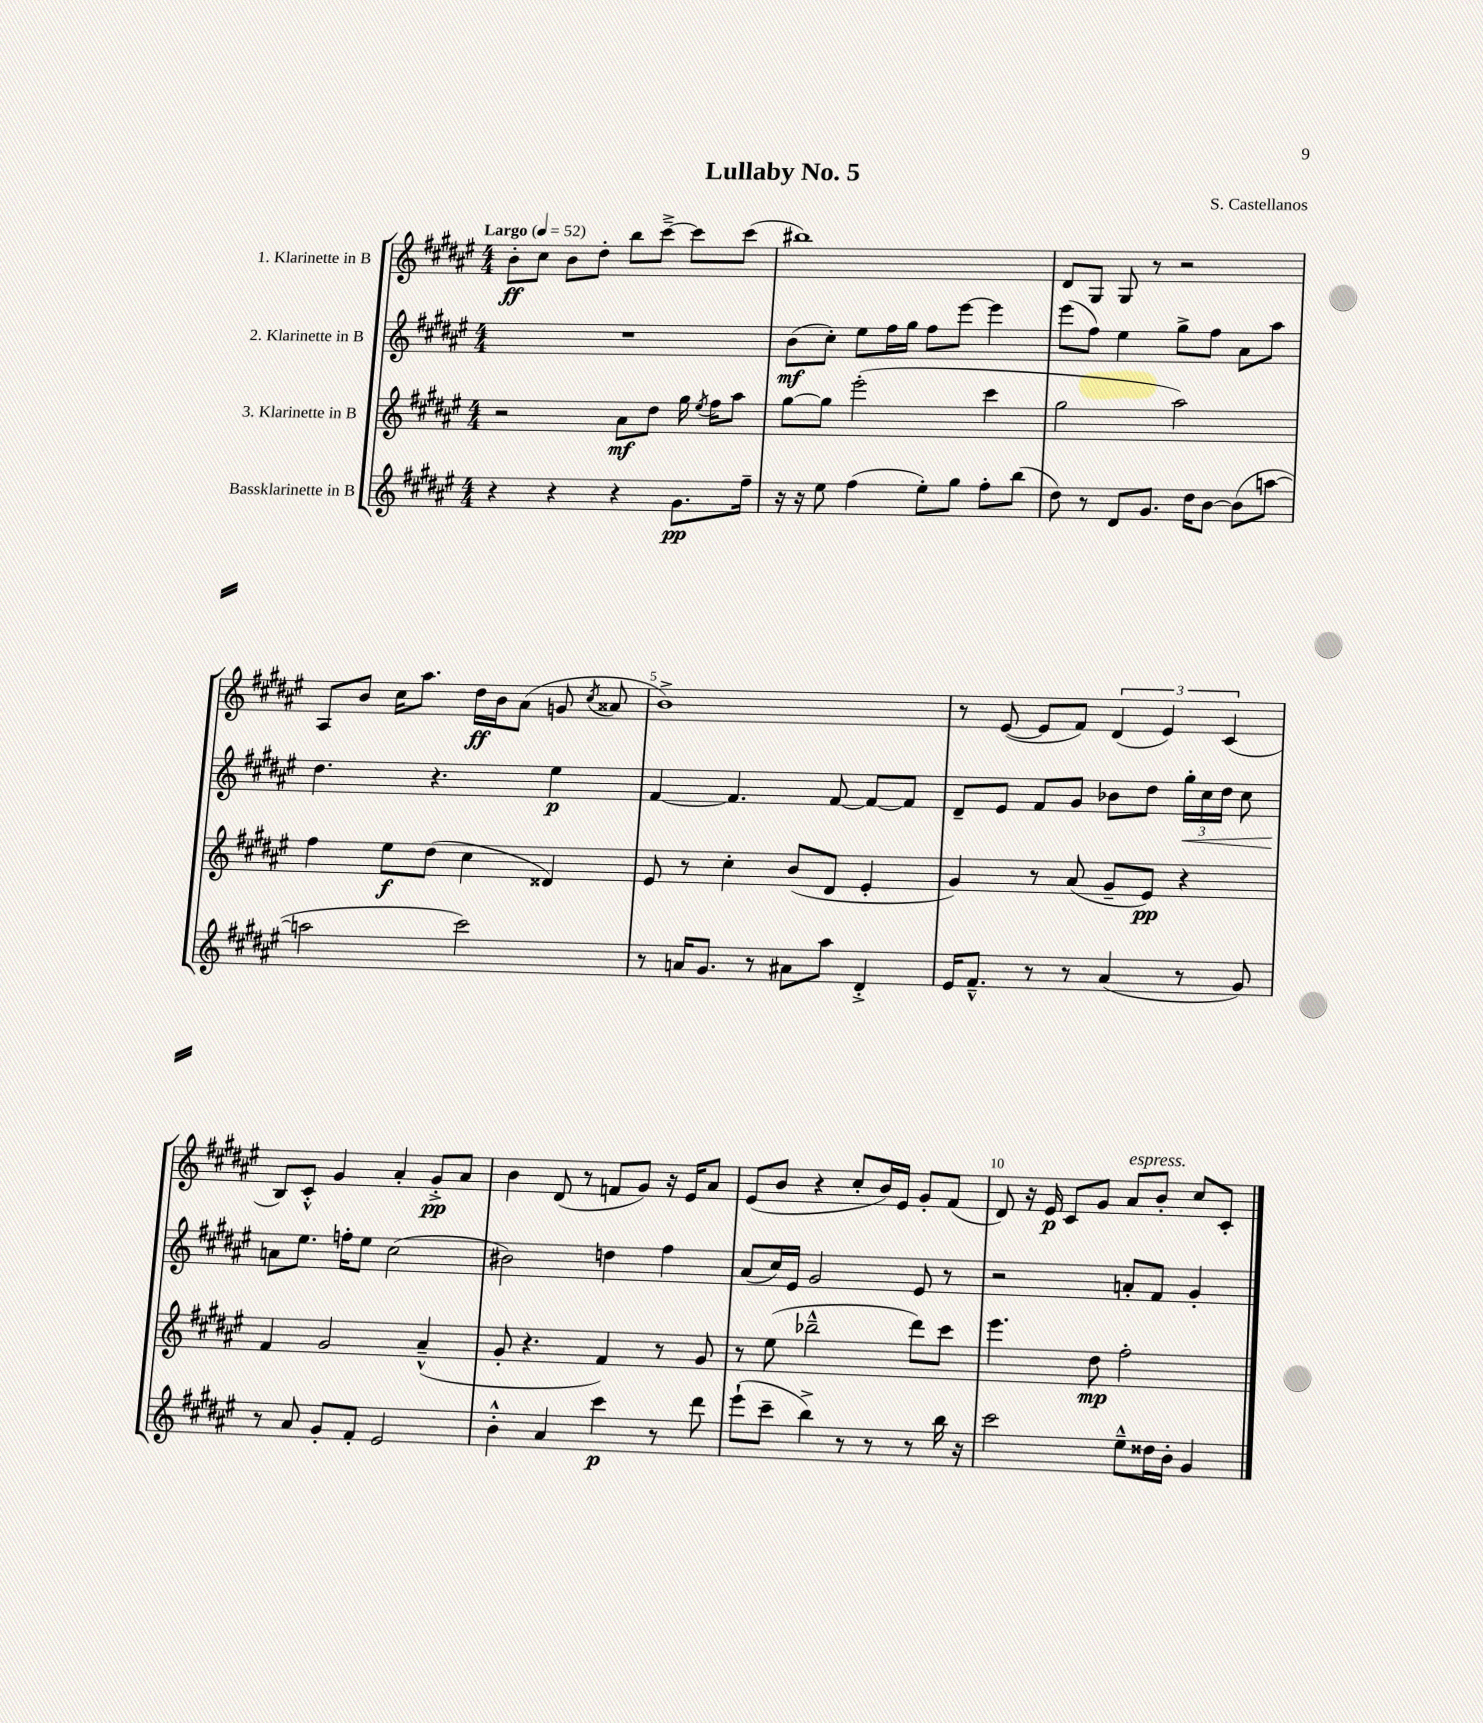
\header { title = "Lullaby No. 5" composer = "S. Castellanos" }
<<
\new StaffGroup <<
\new Staff = "s0" \with { instrumentName = "1. Klarinette in B" } {
    \clef treble \key fis \major \numericTimeSignature \time 4/4 \tempo "Largo" 4 = 52
    \autoBeamOff b'8[-.\ff cis''8] b'8[ dis''8]-. b''8[ cis'''8]~---> cis'''8[ cis'''8]( |
    bis''1) |
    dis'8[ gis8] gis8 r8 r2 |
    ais8[ b'8] cis''16[ ais''8.] dis''16[\ff b'16 ais'8]( g'8 \acciaccatura { cis''8 } aisis'8 |
    b'1->) |
    r8 eis'8~( eis'8[ fis'8]) \tuplet 3/2 { dis'4( eis'4) cis'4( } |
    b8[) cis'8]-.-^ gis'4 ais'4-. gis'8[-.->\pp ais'8] |
    b'4 dis'8( r8 f'8[ gis'8]) r16 eis'16[ ais'8] |
    eis'8[( b'8] r4 cis''8[-. b'16) eis'16] gis'8[-. fis'8]( |
    dis'8) r16 eis'16\p cis'8[ gis'8] ais'8[^\markup { \italic "espress." } b'8]-. cis''8[ cis'8]-. \bar "|." |
}
\new Staff = "s1" \with { instrumentName = "2. Klarinette in B" } {
    \clef treble \key fis \major \numericTimeSignature \time 4/4
    \autoBeamOff R1 |
    b'8[\mf( cis''8]-.) eis''8[ fis''16 gis''16] fis''8[ eis'''8]~ eis'''4 |
    eis'''8[( fis''8]) eis''4 gis''8[-> fis''8] ais'8[ ais''8] |
    dis''4. r4. eis''4\p |
    fis'4~ fis'4. fis'8~ fis'8[~ fis'8] |
    dis'8[-- eis'8] fis'8[ gis'8] bes'8[ dis''8] \tuplet 3/2 { gis''16[-.\< cis''16 dis''16] } cis''8 |
    a'8[\! eis''8.] f''16[-. eis''8] cis''2( |
    bis'2) d''4 fis''4 |
    ais'8[( cis''16) eis'16] gis'2 eis'8 r8 |
    r2 a'8[-. fis'8] gis'4-. \bar "|." |
}
\new Staff = "s2" \with { instrumentName = "3. Klarinette in B" } {
    \clef treble \key fis \major \numericTimeSignature \time 4/4
    \autoBeamOff r2 ais'8[\mf dis''8] gis''16 \acciaccatura { eis''8 } fis''16[ ais''8] |
    gis''8[~ gis''8] eis'''2-.( cis'''4 |
    gis''2 ais''2) |
    fis''4 eis''8[\f dis''8]( cis''4 disis'4) |
    eis'8 r8 cis''4-. b'8[( dis'8] eis'4-. |
    gis'4) r8 ais'8( gis'8[-- eis'8]\pp) r4 |
    fis'4 gis'2 ais'4---^( |
    gis'8-. r4. fis'4) r8 gis'8 |
    r8 eis''8( bes''2---^ dis'''8[) cis'''8] |
    eis'''4. dis''8\mp fis''2-. \bar "|." |
}
\new Staff = "s3" \with { instrumentName = "Bassklarinette in B" } {
    \clef treble \key fis \major \numericTimeSignature \time 4/4
    \autoBeamOff r4 r4 r4 gis'8.[\pp fis''16]-- |
    r16 r16 eis''8 fis''4( eis''8[-.) gis''8] fis''8[-. b''8]( |
    dis''8) r8 dis'8[ gis'8.] dis''16[ b'8]~ b'8[( a''8]~ |
    a''2 cis'''2) |
    r8 a'16[ gis'8.] r8 ais'8[ ais''8] dis'4-.-> |
    eis'16[ fis'8.]---^ r8 r8 ais'4( r8 gis'8) |
    r8 ais'8 gis'8[-. fis'8]-. eis'2 |
    b'4-.-^ ais'4 cis'''4\p r8 dis'''8 |
    eis'''8[-!( cis'''8]-- b''4->) r8 r8 r8 b''16 r16 |
    cis'''2 eis''8[---^ disis''16 b'16]-. gis'4 \bar "|." |
}
>>
>>
\layout { \context { \Score \override BarNumber.break-visibility = ##(#f #t #t) barNumberVisibility = #(every-nth-bar-number-visible 5) } }
